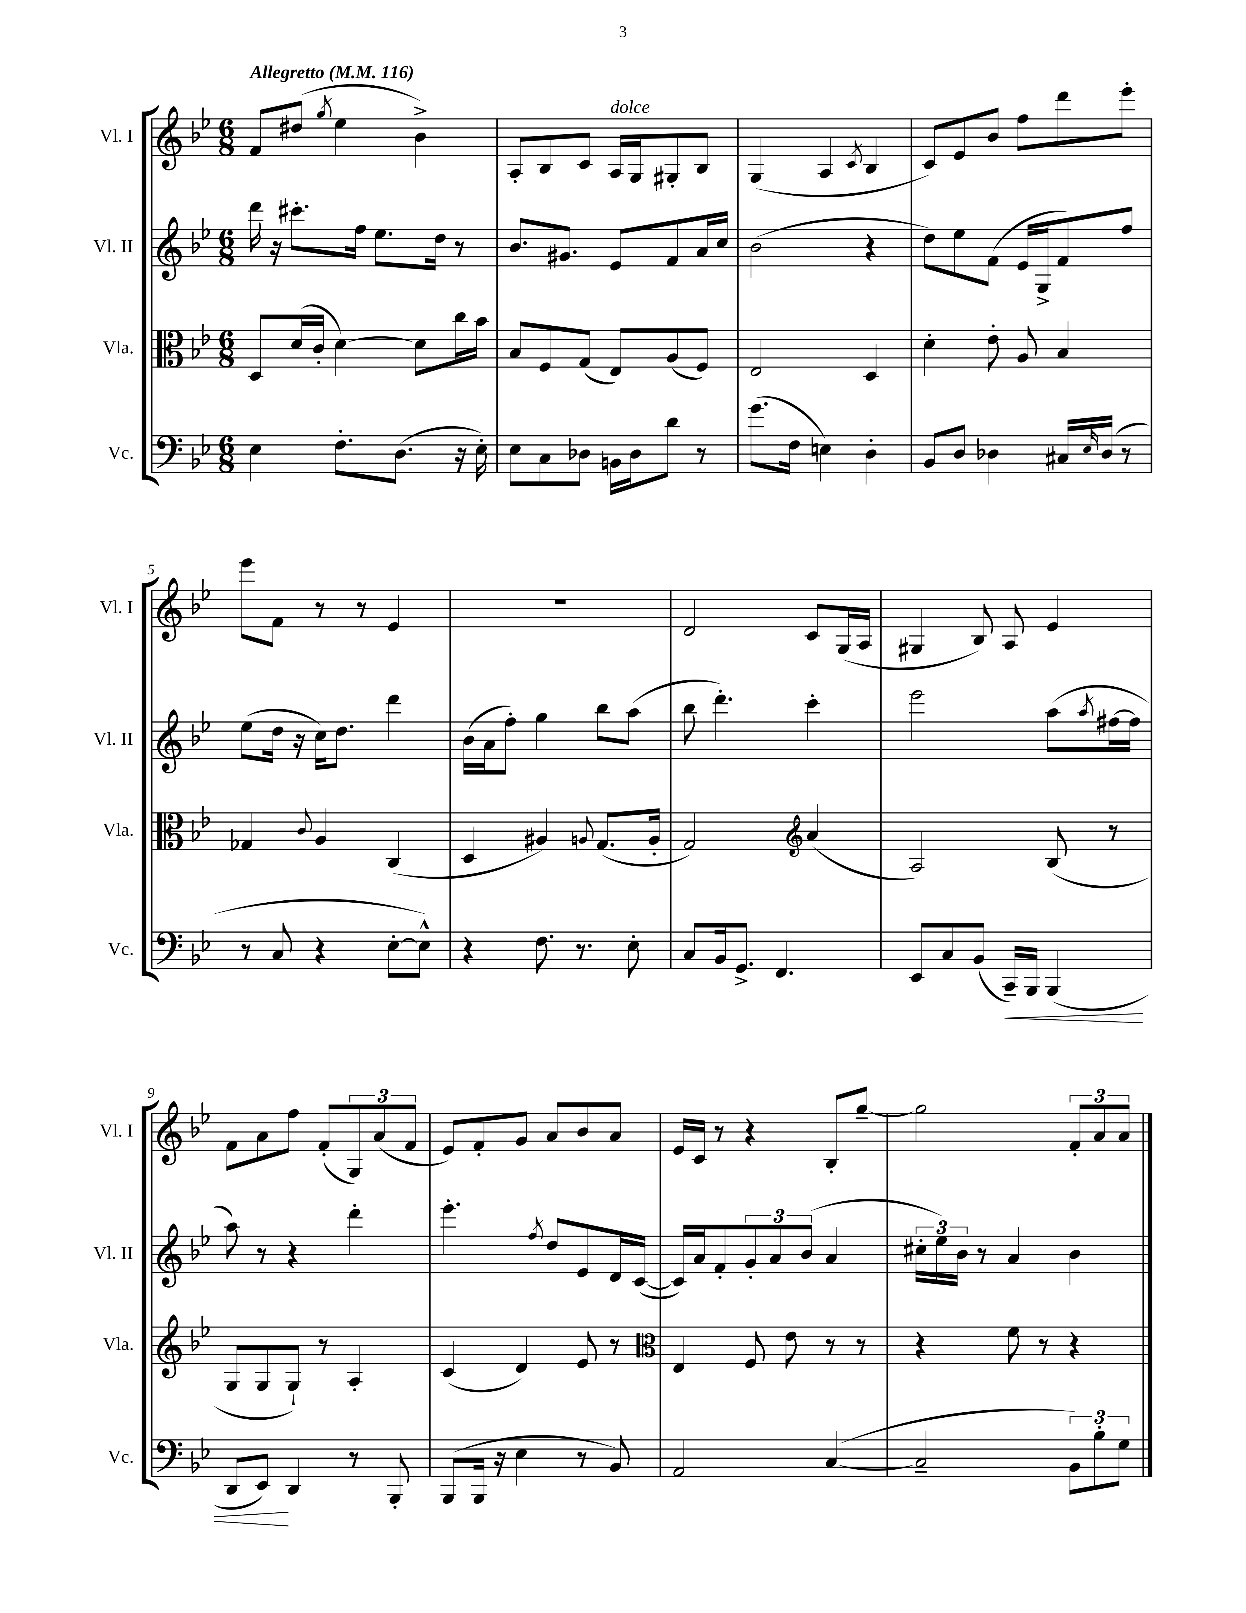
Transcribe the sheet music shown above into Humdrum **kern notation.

**kern	**kern	**kern	**kern
*staff4	*staff3	*staff2	*staff1
*clefF4	*clefC3	*clefG2	*clefG2
*k[b-e-]	*k[b-e-]	*k[b-e-]	*k[b-e-]
*M6/8	*M6/8	*M6/8	*M6/8
*MM116	*MM116	*MM116	*MM116
4E-	8D	16ddd	8f
.	.	16r	.
.	(16d	8.ccc#'	(8dd#
.	16c'	.	.
.	.	.	8qgg
8.F'	[4d)	.	4ee-
.	.	16ff	.
.	.	8.ee-	.
(8.D	.	.	.
.	8d]	.	4b-^)
.	.	16dd	.
16r	16cc	8r	.
16E-')	16b-	.	.
=	=	=	=
8E-	8B-	8.b-	8A'
8C	8F	.	8B-
.	.	8.g#	.
8D-	(8G	.	8c
16BB	8E-)	8e-	16A
16D-	.	.	16G
8d	(8A	8f	8G#'
8r	8F)	16a	8B-
.	.	16cc	.
=	=	=	=
(8.g	2E-	(2b-	(4G
16F	.	.	.
4E)	.	.	4A
.	.	.	8qc
4D'	4D	4r	4B-
=	=	=	=
8BB-	4d'	8dd)	8c)
8D	.	8ee-	8e-
4D-	8e-'	(8f	8b-
.	8A	16e-	8ff
.	.	16G^	.
16C#	4B-	8f)	8ddd
16qqE-	.	.	.
(16D-	.	.	.
8r	.	8ff	8eee-'
=	=	=	=
8r	4G-	(8ee-	8eee-
8C	.	16dd	8f
.	.	16r	.
.	8qqc	.	.
4r	4A	16cc)	8r
.	.	8.dd	.
.	.	.	8r
[8E-'	(4C	4ddd	4e-
8E-^^])	.	.	.
=	=	=	=
4r	4D	(16b-	2.r
.	.	16a	.
.	.	8ff')	.
8.F	4A#)	4gg	.
8.r	.	.	.
.	8qqA	.	.
.	(8.G	8bb-	.
8E-'	.	(8aa	.
.	16A'	.	.
=	=	=	=
8C	2G)	8bb-	2d
16BB-	.	4.ddd')	.
8.GG^	.	.	.
4.FF	.	.	.
*	*clefG2	*	*
.	(4a	4ccc'	8c
.	.	.	(16G
.	.	.	16A
=	=	=	=
8EE-	2A)	2eee-	4G#
8C	.	.	.
(8BB-	.	.	8B-)
16CC~)	.	.	8A
16BBB-	.	.	.
(4BBB-	(8B-	(8aa	4e-
.	.	8qaa	.
.	8r	[16ff#	.
.	.	16ff#]	.
=	=	=	=
8DD	8G	8aa)	8f
8EE-)	8G	8r	8a
4DD	8G`)	4r	8ff
.	8r	.	(8f'
8r	4A'	4ddd'	12G)
.	.	.	(12a
8BBB-'	.	.	.
.	.	.	12f
=	=	=	=
(8BBB-	(4c	4.eee-'	8e-)
16BBB-	.	.	8f'
16r	.	.	.
4E-	4d)	.	8g
.	.	8qff	.
.	.	8dd	8a
8r	8e-	8e-	8b-
8BB-)	8r	16d	8a
.	.	([16c	.
=	=	=	=
*	*clefC3	*	*
2AA	4E-	16c])	16e-
.	.	16a	16c
.	.	8f'	8r
.	8F	12g'	4r
.	.	12a	.
.	8e-	.	.
.	.	(12b-	.
([4C	8r	4a	8B-'
.	8r	.	[8gg~
=	=	=	=
2C~]	4r	24cc#'	2gg]
.	.	24ee-)	.
.	.	24b-	.
.	.	8r	.
.	8f	4a	.
.	8r	.	.
12BB-)	4r	4b-	12f'
12B-'	.	.	12a
12G	.	.	12a
==	==	==	==
*-	*-	*-	*-
